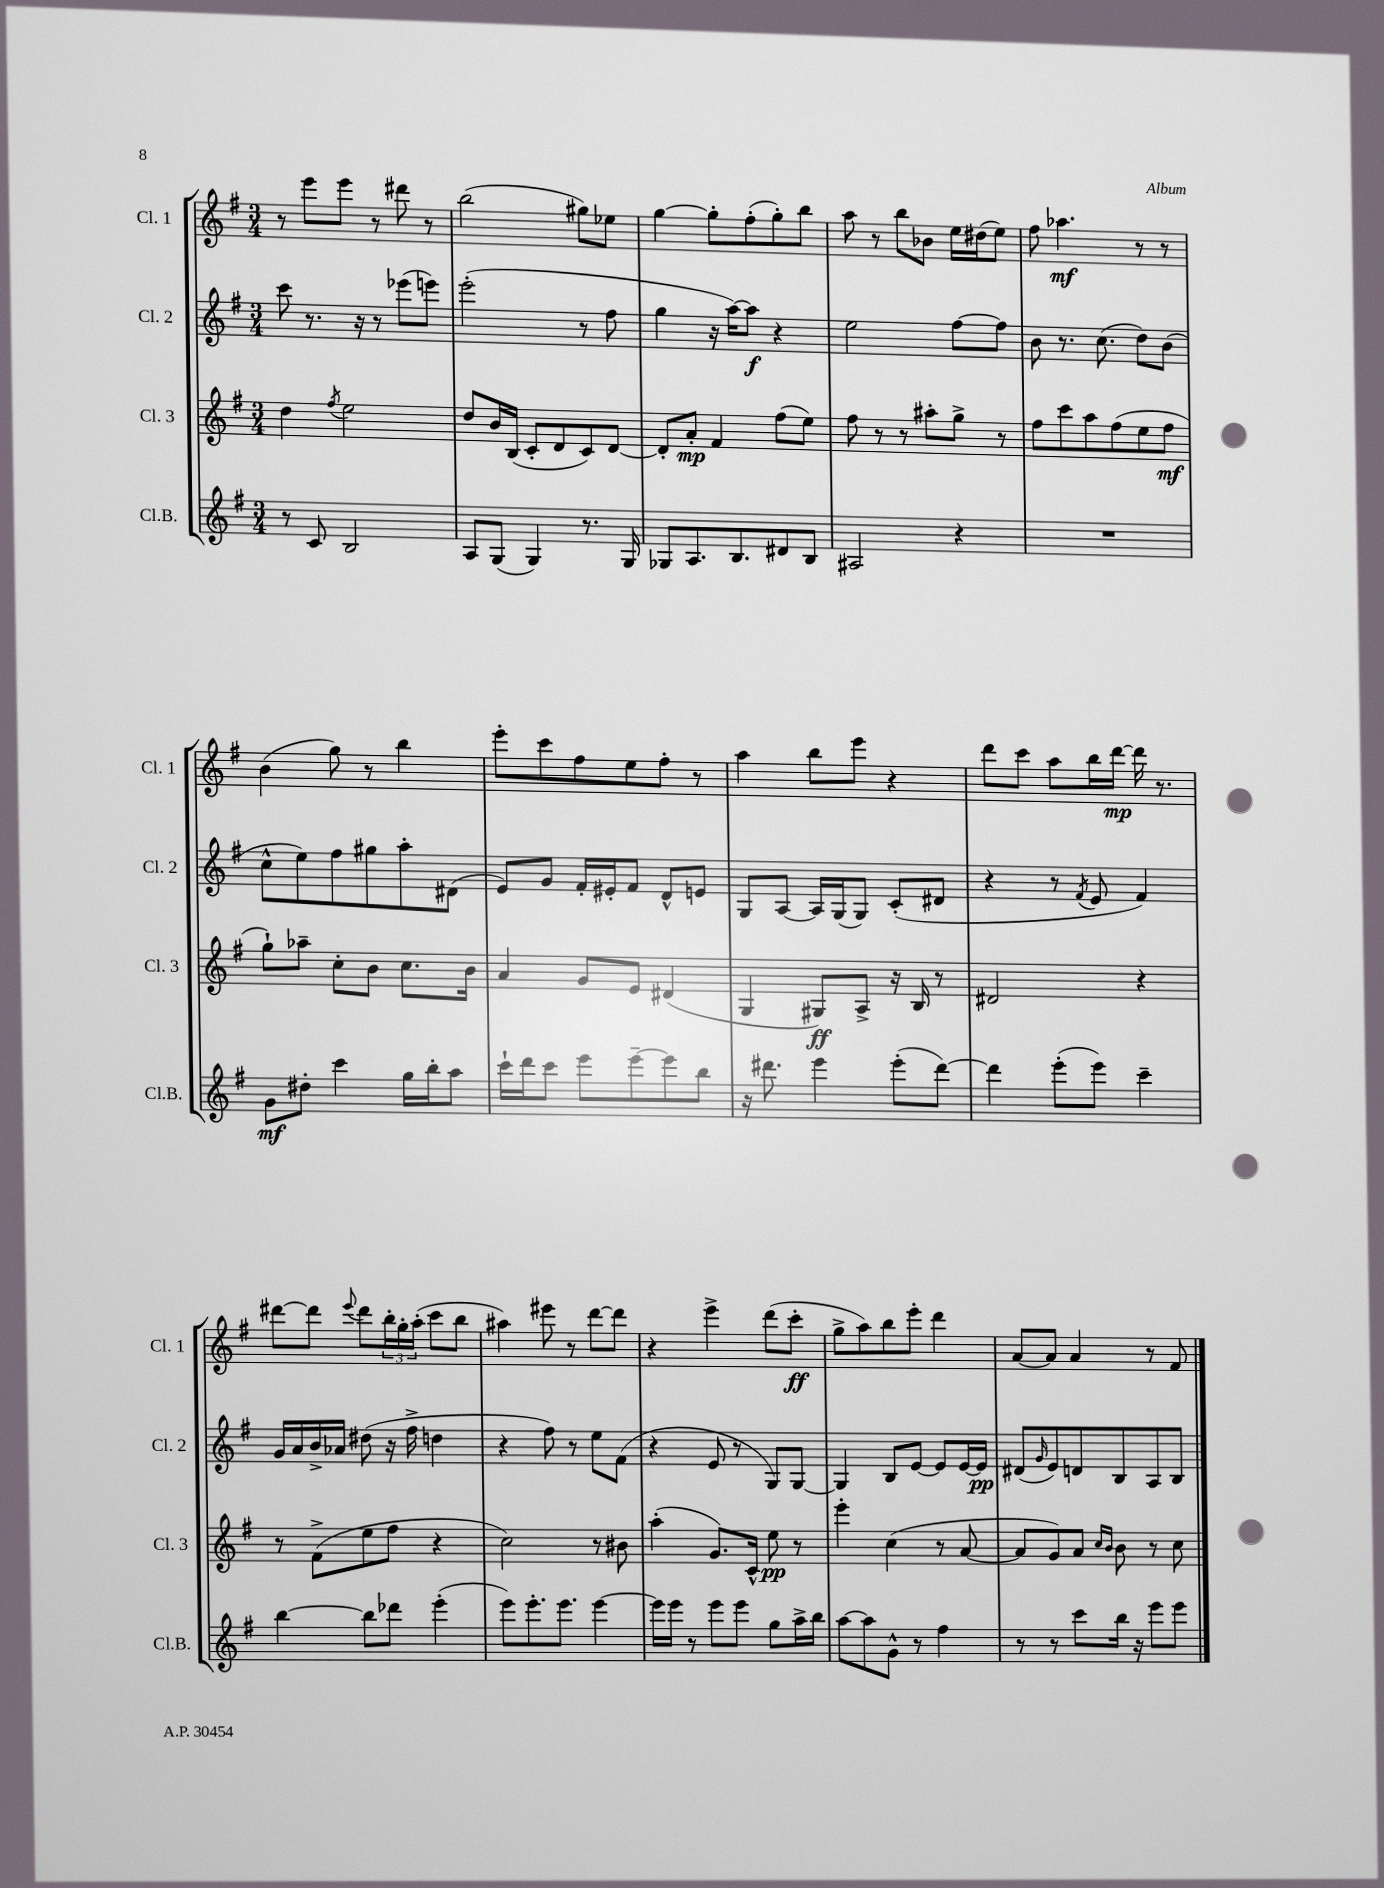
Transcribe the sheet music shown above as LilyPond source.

<<
\new StaffGroup <<
\new Staff = "s0" \with { instrumentName = "Cl. 1" shortInstrumentName = "Cl. 1" } {
    \clef treble \key g \major \numericTimeSignature \time 3/4
    r8 e'''8 e'''8 r8 dis'''8 r8 |
    b''2( gis''8) ees''8 |
    g''4~ g''8-. fis''8-.( g''8-.) b''8 |
    a''8 r8 b''8 bes'8 e''16 dis''16( e''8) |
    fis''8 aes''4.\mf r8 r8 |
    b'4( g''8) r8 b''4 |
    e'''8-. c'''8 fis''8 e''8 fis''8-. r8 |
    a''4 b''8 e'''8 r4 |
    d'''8 c'''8 a''8 b''16 d'''16~\mp d'''16 r8. |
    dis'''8~ dis'''8 \appoggiatura { e'''8 } dis'''8 \tuplet 3/2 { b''16-. g''16-. a''16-.( } c'''8 b''8 |
    ais''4) eis'''8 r8 d'''8~ d'''8 |
    r4 e'''4-> d'''8( c'''8-.\ff |
    g''8-> a''8) b''8 e'''8-. d'''4 |
    a'8~ a'8 a'4 r8 fis'8 \bar "|." |
}
\new Staff = "s1" \with { instrumentName = "Cl. 2" shortInstrumentName = "Cl. 2" } {
    \clef treble \key g \major \numericTimeSignature \time 3/4
    c'''8 r8. r16 r8 ees'''8( e'''8) |
    e'''2-.( r8 fis''8 |
    g''4 r16 a''16~) a''8\f r4 |
    e''2 fis''8~ fis''8 |
    b'8 r8. c''8.( d''8) b'8( |
    c''8-^ e''8) fis''8 gis''8 a''8-. dis'8( |
    e'8) g'8 fis'16-. eis'16-. fis'8 d'8-^ e'8 |
    g8 a8~ a16 g16( g8) c'8-.( dis'8 |
    r4 r8 \acciaccatura { fis'8 } e'8 fis'4) |
    g'16 a'16 b'16-> aes'16 dis''8( r16 fis''16-> d''4 |
    r4 fis''8) r8 e''8 fis'8( |
    r4 e'8 r8 g8) g8~ |
    g4 b8 e'8~ e'8 e'16~ e'16\pp |
    dis'8( \grace { g'16 } e'8) d'8 b8 a8 b8 \bar "|." |
}
\new Staff = "s2" \with { instrumentName = "Cl. 3" shortInstrumentName = "Cl. 3" } {
    \clef treble \key g \major \numericTimeSignature \time 3/4
    d''4 \acciaccatura { fis''8 } e''2 |
    d''8 b'16 b16( c'8-. d'8 c'8) d'8~ |
    d'8-. a'8-.\mp fis'4 fis''8( e''8) |
    fis''8 r8 r8 ais''8-. g''8-> r8 |
    fis''8 c'''8 a''8 fis''8( e''8 fis''8\mf |
    g''8-!) aes''8-- c''8-. b'8 c''8. b'16 |
    a'4 g'8 e'8 dis'4( |
    g4 gis8\ff) a8-> r16 b16 r8 |
    dis'2 r4 |
    r8 fis'8->( e''8 fis''8 r4 |
    c''2) r8 bis'8 |
    a''4-.( g'8.) c'16-^ e''8\pp r8 |
    e'''4-. c''4( r8 a'8~ |
    a'8 g'8) a'8 \grace { c''16 b'16 } b'8 r8 c''8 \bar "|." |
}
\new Staff = "s3" \with { instrumentName = "Cl.B." shortInstrumentName = "Cl.B." } {
    \clef treble \key g \major \numericTimeSignature \time 3/4
    r8 c'8 b2 |
    a8 g8( g4) r8. g16 |
    ges8 a8. b8. dis'8 b8 |
    ais2 r4 |
    R2. |
    g'8\mf dis''8-. c'''4 g''16 b''16-. a''8 |
    c'''16-! d'''16 c'''8 e'''8 e'''8~-- e'''8 b''8 |
    r16 dis'''8. e'''4 e'''8-.( dis'''8~) |
    dis'''4 e'''8-.( e'''8) c'''4-- |
    b''4~ b''8 des'''8 e'''4-.( |
    e'''8) e'''8.-. e'''8. e'''4~ |
    e'''16 e'''16 r8 e'''8 e'''8 g''8 a''16-> b''16 |
    a''8~ a''8 g'8-^ r8 fis''4 |
    r8 r8 c'''8 b''16 r16 e'''8 e'''8 \bar "|." |
}
>>
>>
\layout { \context { \Score \remove "Bar_number_engraver" } }
